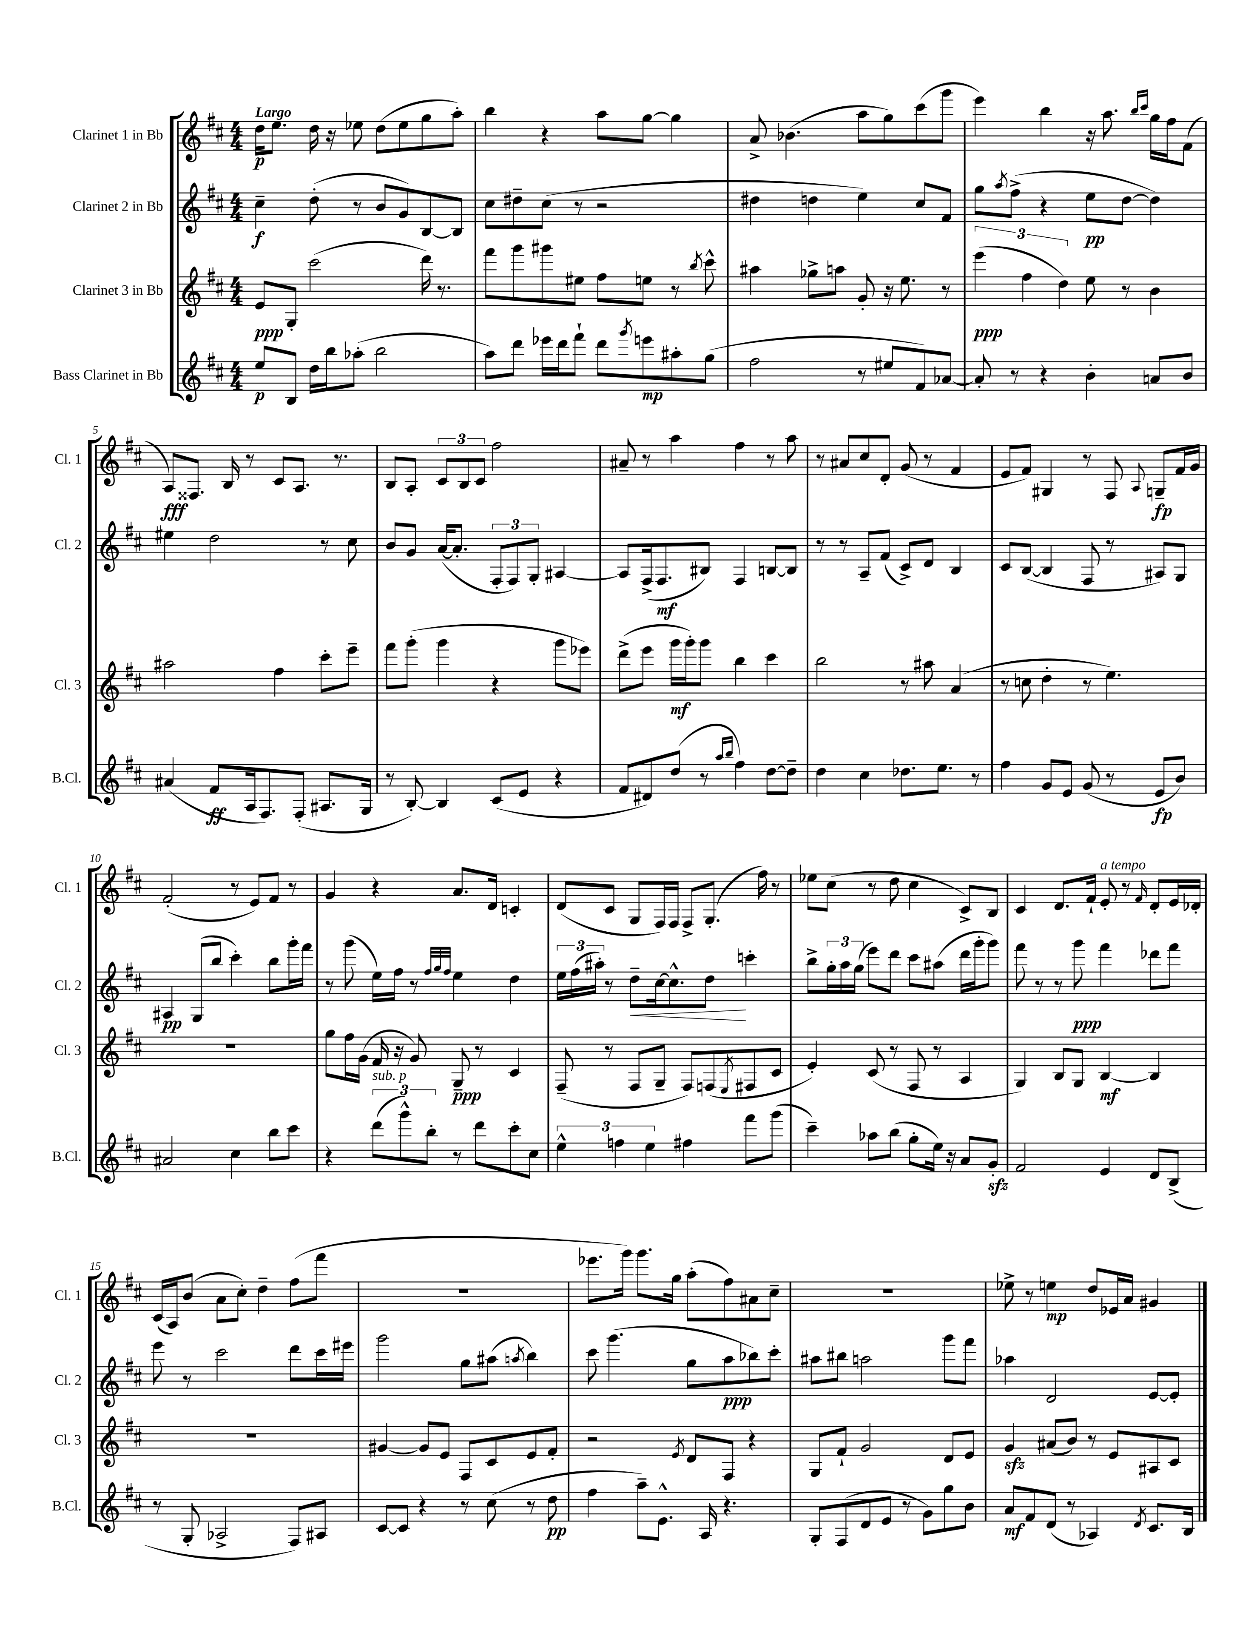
<<
\new StaffGroup <<
\new Staff = "s0" \with { instrumentName = "Clarinet 1 in Bb" shortInstrumentName = "Cl. 1" } {
    \clef treble \key d \major \numericTimeSignature \time 4/4 \tempo "Largo"
    d''16\p e''8. d''16 r16 ees''8 d''8( ees''8 g''8 a''8-.) |
    b''4 r4 a''8 g''8~ g''4 |
    a'8-> bes'4.( a''8 g''8) cis'''8( g'''8 |
    e'''4) b''4 r16 a''8. \grace { b''16 cis'''16 } g''16 fis''16 fis'8( |
    a8\fff) fisis8. b16 r8 cis'8 a8. r8. |
    b8 a8-. \tuplet 3/2 { cis'8 b8 cis'8 } fis''2 |
    ais'8-- r8 a''4 fis''4 r8 a''8 |
    r8 ais'8 cis''8 d'8-. g'8( r8 fis'4 |
    e'8 fis'8) gis4 r8 fis8 \appoggiatura { a8 } g8--\fp fis'16 g'16 |
    fis'2-.( r8 e'8) fis'8 r8 |
    g'4 r4 a'8. d'16 c'4-. |
    d'8( cis'8 g8 fis16) fis16 fis8-> g8.-.( fis''16) r8 |
    ees''8 cis''8( r8 d''8 cis''4 cis'8->) b8 |
    cis'4 d'8. fis'16-! e'8-.^\markup { \italic "a tempo" } r8 \grace { fis'16 } d'8-. e'16 des'16-. |
    cis'16( a16) b'8( a'8 cis''8-.) d''4-- fis''8( fis'''8 |
    R1 |
    ees'''8. g'''16) g'''8. g''16 a''8-.( fis''8) ais'8 cis''8-- |
    R1 |
    ees''8-> r8 e''4\mp d''8 ees'16 a'16 gis'4 \bar "|." |
}
\new Staff = "s1" \with { instrumentName = "Clarinet 2 in Bb" shortInstrumentName = "Cl. 2" } {
    \clef treble \key d \major \numericTimeSignature \time 4/4
    cis''4--\f d''8-.( r8 b'8 g'8) b8~ b8 |
    cis''8 dis''8-- cis''8( r8 r2 |
    dis''4 d''4 e''4) cis''8 fis'8 |
    g''8 \acciaccatura { a''8 } fis''8->( r4 e''8\pp d''8~ d''4) |
    eis''4 d''2 r8 cis''8 |
    b'8 g'8 a'16~( a'8.-. \tuplet 3/2 { fis8-. fis8) g8-. } ais4~ |
    ais8 fis16->( fis8.\mf bis8) fis4 b8~ b8 |
    r8 r8 a8-- fis'8( cis'8->) d'8 b4 |
    cis'8 b8~( b4 fis8 r8 ais8) g8 |
    ais4\pp g8( b''8 cis'''4-.) b''8 g'''16-. fis'''16 |
    r8 g'''8( e''16) fis''16 r8 \grace { fis''32 g''32 fis''32 } e''4 d''4 |
    \tuplet 3/2 { e''16 fis''16( ais''16-.) } r8 d''8--\< cis''16~ cis''8.-^ d''8\! c'''4-. |
    b''8-> \tuplet 3/2 { g''16-. a''16 g''16( } e'''8) d'''8 cis'''8 ais''8( d'''16 g'''16-. g'''8) |
    fis'''8 r8 r8 g'''8\ppp fis'''4 des'''8 fis'''8 |
    e'''8 r8 cis'''2 d'''8 cis'''16 eis'''16 |
    g'''2 g''8 ais''8( \acciaccatura { a''8 } b''4) |
    cis'''8 g'''4.( g''8 a''8\ppp bes''8) cis'''8-. |
    ais''8 bis''8 a''2 g'''8 fis'''8 |
    aes''4 d'2 e'8~ e'8-. \bar "|." |
}
\new Staff = "s2" \with { instrumentName = "Clarinet 3 in Bb" shortInstrumentName = "Cl. 3" } {
    \clef treble \key d \major \numericTimeSignature \time 4/4
    e'8\ppp g8-. cis'''2( d'''16) r8. |
    fis'''8 g'''8 gis'''8 eis''8 fis''8 e''8 r8 \acciaccatura { b''8 } cis'''8-^ |
    ais''4 ges''8-> a''8 g'8-. r16 e''8. r8 |
    \tuplet 3/2 { e'''4\ppp( fis''4 d''4) } e''8 r8 b'4 |
    ais''2 fis''4 cis'''8-. e'''8-- |
    fis'''8 g'''8-.( g'''4 r4 g'''8 ees'''8) |
    d'''8->( e'''8 g'''16\mf g'''16-.) g'''8 b''4 cis'''4 |
    b''2 r8 ais''8 a'4( |
    r8 c''8 d''4-. r8 e''4.) |
    R1 |
    g''8 fis''16 g'16( fis'16 r16 g'8) g8--\ppp r8 cis'4 |
    fis8--( r8 fis8 g8-- fis8) f8( \acciaccatura { e8 } fis8 cis'8 |
    e'4-.) cis'8( r8 fis8 r8 a4 |
    g4) b8 g8 b4~\mf b4 |
    R1 |
    gis'4~ gis'8 e'8 fis8 cis'8 e'8 fis'8-. |
    r2 \acciaccatura { e'8 } d'8 fis8 r4 |
    g8 fis'8-! g'2 d'8 e'8 |
    g'4\sfz ais'8( b'8) r8 e'8 ais8 cis'8 \bar "|." |
}
\new Staff = "s3" \with { instrumentName = "Bass Clarinet in Bb" shortInstrumentName = "B.Cl." } {
    \clef treble \key d \major \numericTimeSignature \time 4/4
    e''8\p b8 d''16 b''16 aes''8-.( b''2 |
    a''8) d'''8 ees'''16 d'''16 fis'''8-! d'''8 \acciaccatura { g'''8 } e'''8\mp ais''8-. g''8( |
    fis''2 r8 eis''8 fis'8) aes'8~ |
    aes'8-. r8 r4 b'4-. a'8 b'8 |
    ais'4( fis'8\ff a16 fis8.) fis8-.( ais8. g16 |
    r8 b8~-.) b4 cis'8( e'8 r4 |
    fis'8 dis'8) d''8( r8 \grace { a''16 b''16 } fis''4) d''8~ d''8-- |
    d''4 cis''4 des''8. e''8. r8 |
    fis''4 g'8 e'8 g'8( r8 e'8\fp b'8) |
    ais'2 cis''4 b''8 cis'''8 |
    r4 \tuplet 3/2 { d'''8^\markup { \italic "sub. p" }( g'''8-^) b''8-. } r8 d'''8 cis'''8-. cis''8 |
    \tuplet 3/2 { e''4-^ f''4 e''4 } fis''4 fis'''8 g'''8( |
    cis'''4--) aes''8 b''8( g''8-. e''16) r16 a'8 g'8-.\sfz |
    fis'2 e'4 d'8 b8->( |
    r8 g8-. aes2-> fis8) ais8 |
    cis'8~ cis'8 r4 r8 cis''8( r8 d''8\pp |
    fis''4 a''8--) e'8.-^ a16 r4. |
    g8-. fis8( d'8 e'8 r8 g'8) g''8 b'8 |
    a'8\mf fis'8 d'8( r8 aes4) \acciaccatura { d'8 } cis'8. b16 \bar "|." |
}
>>
>>
